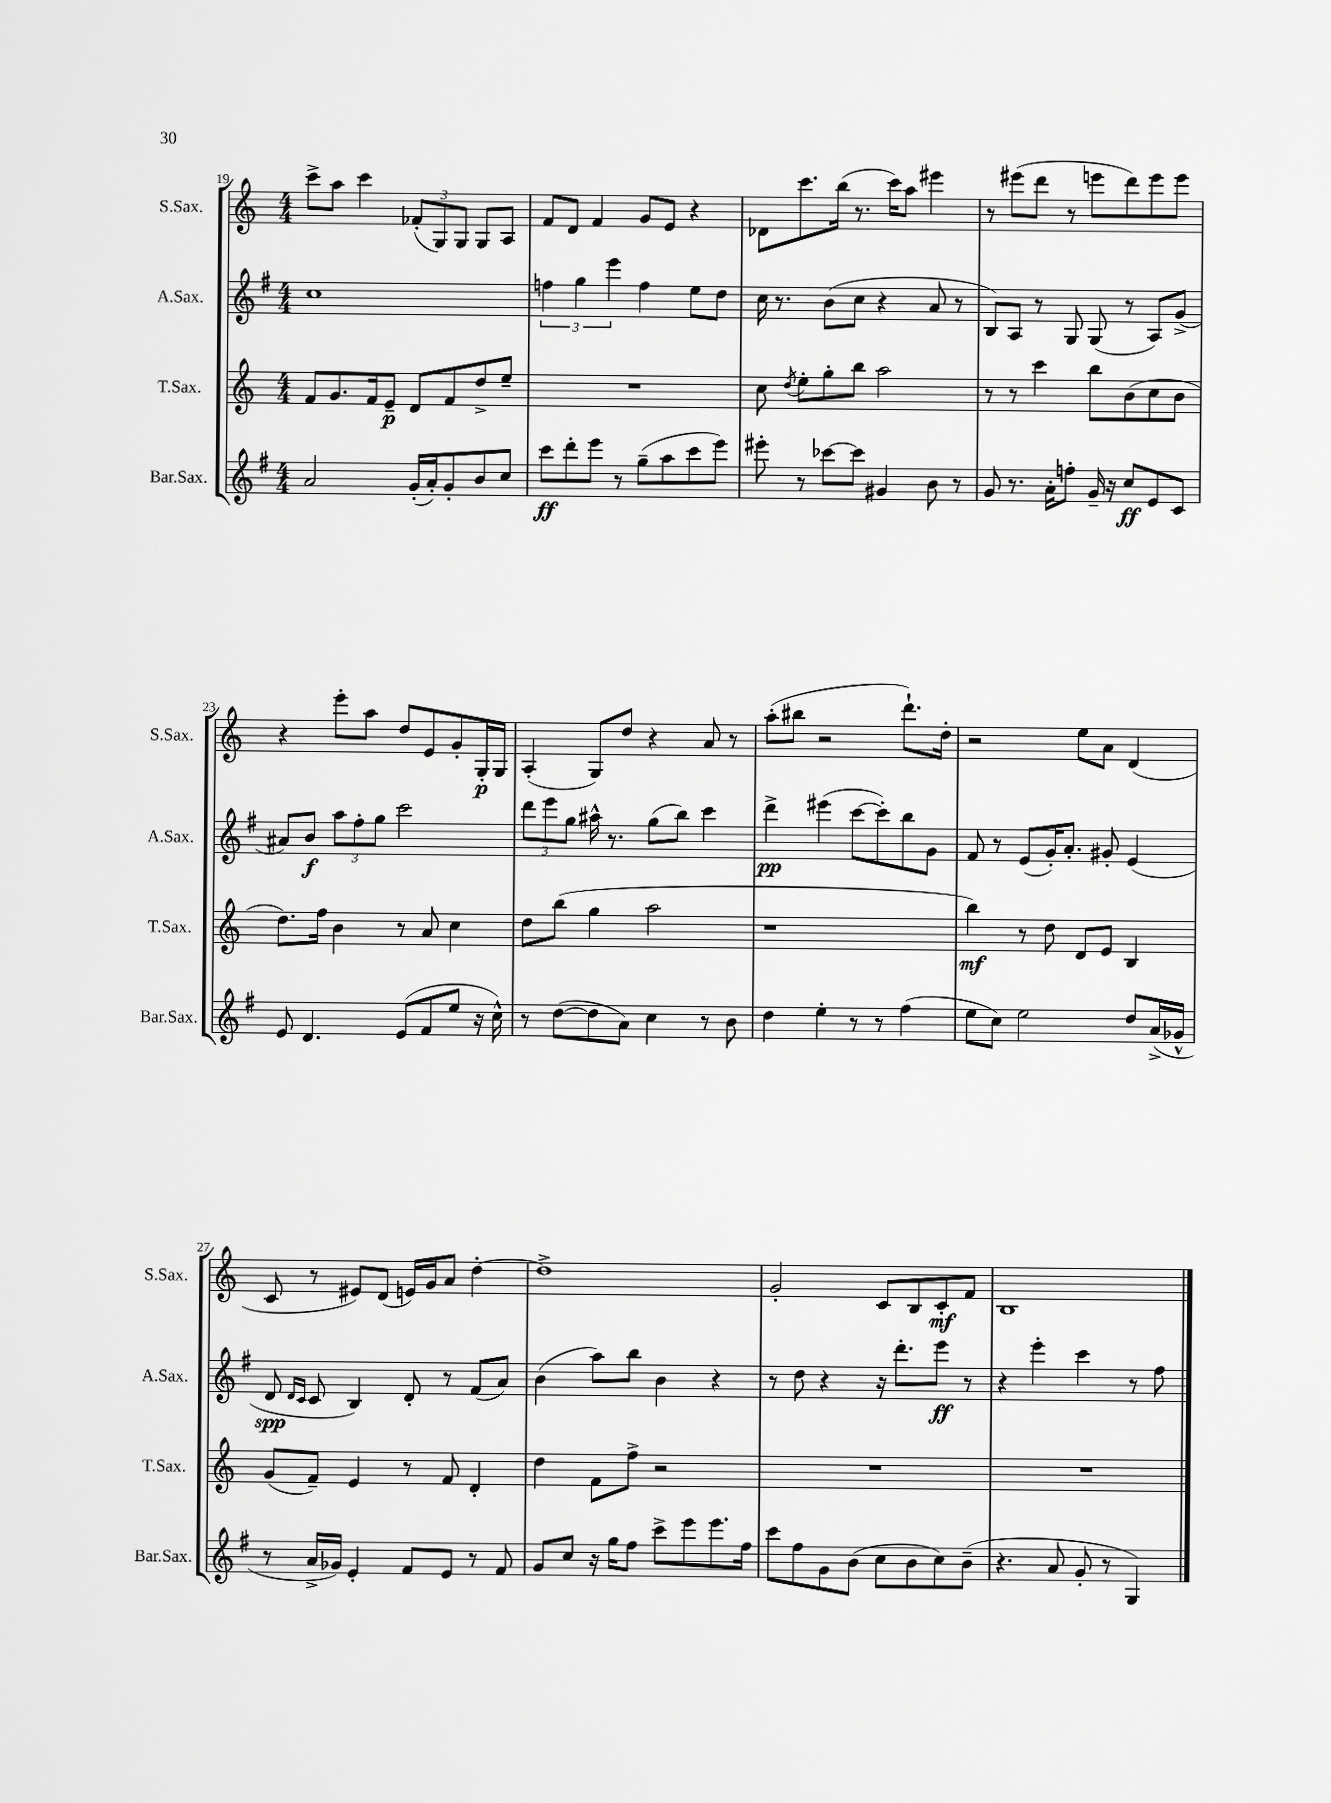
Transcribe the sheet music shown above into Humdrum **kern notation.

**kern	**dynam	**kern	**dynam	**kern	**dynam	**kern	**dynam
*part4	*part4	*part3	*part3	*part2	*part2	*part1	*part1
*staff4	*staff4	*staff3	*staff3	*staff2	*staff2	*staff1	*staff1
*I"Bar.Sax.	*	*I"T.Sax.	*	*I"A.Sax.	*	*I"S.Sax.	*
*I'Bar.Sax.	*	*I'T.Sax.	*	*I'A.Sax.	*	*I'S.Sax.	*
*clefG2	*	*clefG2	*	*clefG2	*	*clefG2	*
*k[f#]	*	*k[]	*	*k[f#]	*	*k[]	*
*M4/4	*	*M4/4	*	*M4/4	*	*M4/4	*
=19	=19	=19	=19	=19	=19	=19	=19
2a/	.	8f/L	.	1cc	.	8ccc^\L	.
.	.	8.g/	.	.	.	8aa\J	.
.	.	.	.	.	.	4ccc\	.
.	.	16f/k	.	.	.	.	.
.	.	8e~/J	p	.	.	.	.
(16g'/LL	.	8d/L	.	.	.	(12f-X'/L	.
16a'/J)	.	.	.	.	.	.	.
.	.	.	.	.	.	12G/)	.
8g'/	.	8f/	.	.	.	.	.
.	.	.	.	.	.	12G/J	.
8b/	.	8dd^/	.	.	.	8G/L	.
8cc/J	.	8ee~/J	.	.	.	8A/J	.
=20	=20	=20	=20	=20	=20	=20	=20
8ccc\L	ff	1r	.	6ffn\	.	8f/L	.
8ddd'\	.	.	.	.	.	8d/J	.
.	.	.	.	6gg\	.	.	.
8eee\J	.	.	.	.	.	4f/	.
.	.	.	.	6eee\	.	.	.
8r	.	.	.	.	.	.	.
(8gg~\L	.	.	.	4ff\	.	8g/L	.
8aa\	.	.	.	.	.	8e/J	.
8ccc\	.	.	.	8ee\L	.	4r	.
8eee\J)	.	.	.	8dd\J	.	.	.
=21	=21	=21	=21	=21	=21	=21	=21
8eee#X'\	.	8cc\	.	16cc\	.	8d-X\L	.
.	.	.	.	8.r	.	.	.
.	.	8qdd/	.	.	.	.	.
8r	.	8ee'\L	.	.	.	8.ccc\	.
[8ccc-X\L	.	8gg'\	.	(8b\L	.	.	.
.	.	.	.	.	.	(16bb\Jk	.
8ccc-\J]	.	8bb\J	.	8cc\J	.	8.r	.
4g#X/	.	2aa\	.	4r	.	.	.
.	.	.	.	.	.	16ccc\KL)	.
.	.	.	.	.	.	8aa\J	.
8b\	.	.	.	8a/	.	4eee#X\	.
8r	.	.	.	8r	.	.	.
=22	=22	=22	=22	=22	=22	=22	=22
8g/	.	8r	.	8B/L)	.	8r	.
8.r	.	8r	.	8A/J	.	(8eee#X\L	.
.	.	4ccc\	.	8r	.	8ddd\J	.
16a'\KL	.	.	.	.	.	.	.
8ffn'\J	.	.	.	8G/	.	8r	.
16g~/	.	8bb\L	.	(8G/	.	8eeen\L	.
16r	.	.	.	.	.	.	.
8cc/L	ff	(8b\	.	8r	.	8ddd\)	.
8e/	.	8cc\	.	8A/L)	.	8eee\	.
8c/J	.	8b\J	.	(8g^/J	.	8eee\J	.
!!LO:LB:g=z
=23	=23	=23	=23	=23	=23	=23	=23
8e/	.	8.dd\L)	.	8a#X/L)	.	4r	.
4.d/	.	.	.	8b/J	f	.	.
.	.	16ff\Jk	.	.	.	.	.
.	.	4b\	.	12aa\L	.	8eee'\L	.
.	.	.	.	12ff#'\	.	.	.
.	.	.	.	.	.	8aa\J	.
.	.	.	.	12gg\J	.	.	.
(8e/L	.	8r	.	2ccc\	.	8dd/L	.
8f#/	.	8a/	.	.	.	8e/	.
8ee/J	.	4cc\	.	.	.	8g'/	.
16r	.	.	.	.	.	16G'/L	p
16cc^^\)	.	.	.	.	.	16G/JJ	.
=24	=24	=24	=24	=24	=24	=24	=24
8r	.	8dd\L	.	12ddd\L	.	(4A'/	.
.	.	.	.	12eee\	.	.	.
([8dd\L	.	(8bb\J	.	.	.	.	.
.	.	.	.	12gg\J	.	.	.
8dd\]	.	4gg\	.	16aa#X^^\	.	8G/L)	.
.	.	.	.	8.r	.	.	.
8a\J)	.	.	.	.	.	8dd/J	.
4cc\	.	2aa\	.	(8gg\L	.	4r	.
.	.	.	.	8bb\J)	.	.	.
8r	.	.	.	4ccc\	.	8a/	.
8b\	.	.	.	.	.	8r	.
=25	=25	=25	=25	=25	=25	=25	=25
4dd\	.	1r	.	4ddd^\	pp	(8aa'\L	.
.	.	.	.	.	.	8bb#X\J	.
4ee'\	.	.	.	(4eee#X\	.	2r	.
8r	.	.	.	[8ccc\L	.	.	.
8r	.	.	.	8ccc'\])	.	.	.
(4ff#\	.	.	.	8bb\	.	8.ddd`\L)	.
.	.	.	.	8g\J	.	.	.
.	.	.	.	.	.	16dd'\Jk	.
=26	=26	=26	=26	=26	=26	=26	=26
8ee\L	.	4bb\)	mf	8f#/	.	2r	.
8cc\J)	.	.	.	8r	.	.	.
2ee\	.	8r	.	(8e/L	.	.	.
.	.	8dd\	.	16g'/K)	.	.	.
.	.	.	.	8.a'/J	.	.	.
.	.	8d/L	.	.	.	8ee\L	.
.	.	8e/J	.	8g#X'/	.	8a\J	.
8dd/L	.	4B/	.	(4e/	.	(4d/	.
(16a^/L	.	.	.	.	.	.	.
16g-X^^/JJ	.	.	.	.	.	.	.
!!LO:LB:g=z
=27	=27	=27	=27	=27	=27	=27	=27
8r	.	(8g/L	.	8d/	spp	8c/	.
.	.	.	.	16qqd/LL	.	.	.
.	.	.	.	16qqc/JJ	.	.	.
16a^/LL	.	8f~/J)	.	8c/	.	8r	.
16g-X/JJ)	.	.	.	.	.	.	.
4e'/	.	4e/	.	4B/)	.	8e#X/L)	.
.	.	.	.	.	.	(8d/J	.
8f#/L	.	8r	.	8d'/	.	16en/LL)	.
.	.	.	.	.	.	16g/J	.
8e/J	.	8f/	.	8r	.	8a/J	.
8r	.	4d'/	.	(8f#/L	.	[4dd'\	.
8f#/	.	.	.	8a/J)	.	.	.
=28	=28	=28	=28	=28	=28	=28	=28
8g/L	.	4dd\	.	(4b\	.	1dd^]	.
8cc/J	.	.	.	.	.	.	.
16r	.	8f\L	.	8aa\L)	.	.	.
16gg\KL	.	.	.	.	.	.	.
8ff#\J	.	8ff^\J	.	8bb\J	.	.	.
8ccc^\L	.	2r	.	4b\	.	.	.
8eee\	.	.	.	.	.	.	.
8.eee\	.	.	.	4r	.	.	.
16ff#\Jk	.	.	.	.	.	.	.
=29	=29	=29	=29	=29	=29	=29	=29
8ccc\L	.	1r	.	8r	.	2g'/	.
8ff#\	.	.	.	8dd\	.	.	.
8g\	.	.	.	4r	.	.	.
(8b\J	.	.	.	.	.	.	.
8cc\L	.	.	.	16r	.	8c/L	.
.	.	.	.	8.ddd'\L	.	.	.
8b\	.	.	.	.	.	8B/	.
8cc\)	.	.	.	8eee\J	ff	8c'/	mf
(8b~\J	.	.	.	8r	.	8f/J	.
=30	=30	=30	=30	=30	=30	=30	=30
4.r	.	1r	.	4r	.	1B	.
.	.	.	.	4eee'\	.	.	.
8a/	.	.	.	.	.	.	.
8g'/	.	.	.	4ccc\	.	.	.
8r	.	.	.	.	.	.	.
4G/)	.	.	.	8r	.	.	.
.	.	.	.	8ff#\	.	.	.
==	==	==	==	==	==	==	==
*-	*-	*-	*-	*-	*-	*-	*-
